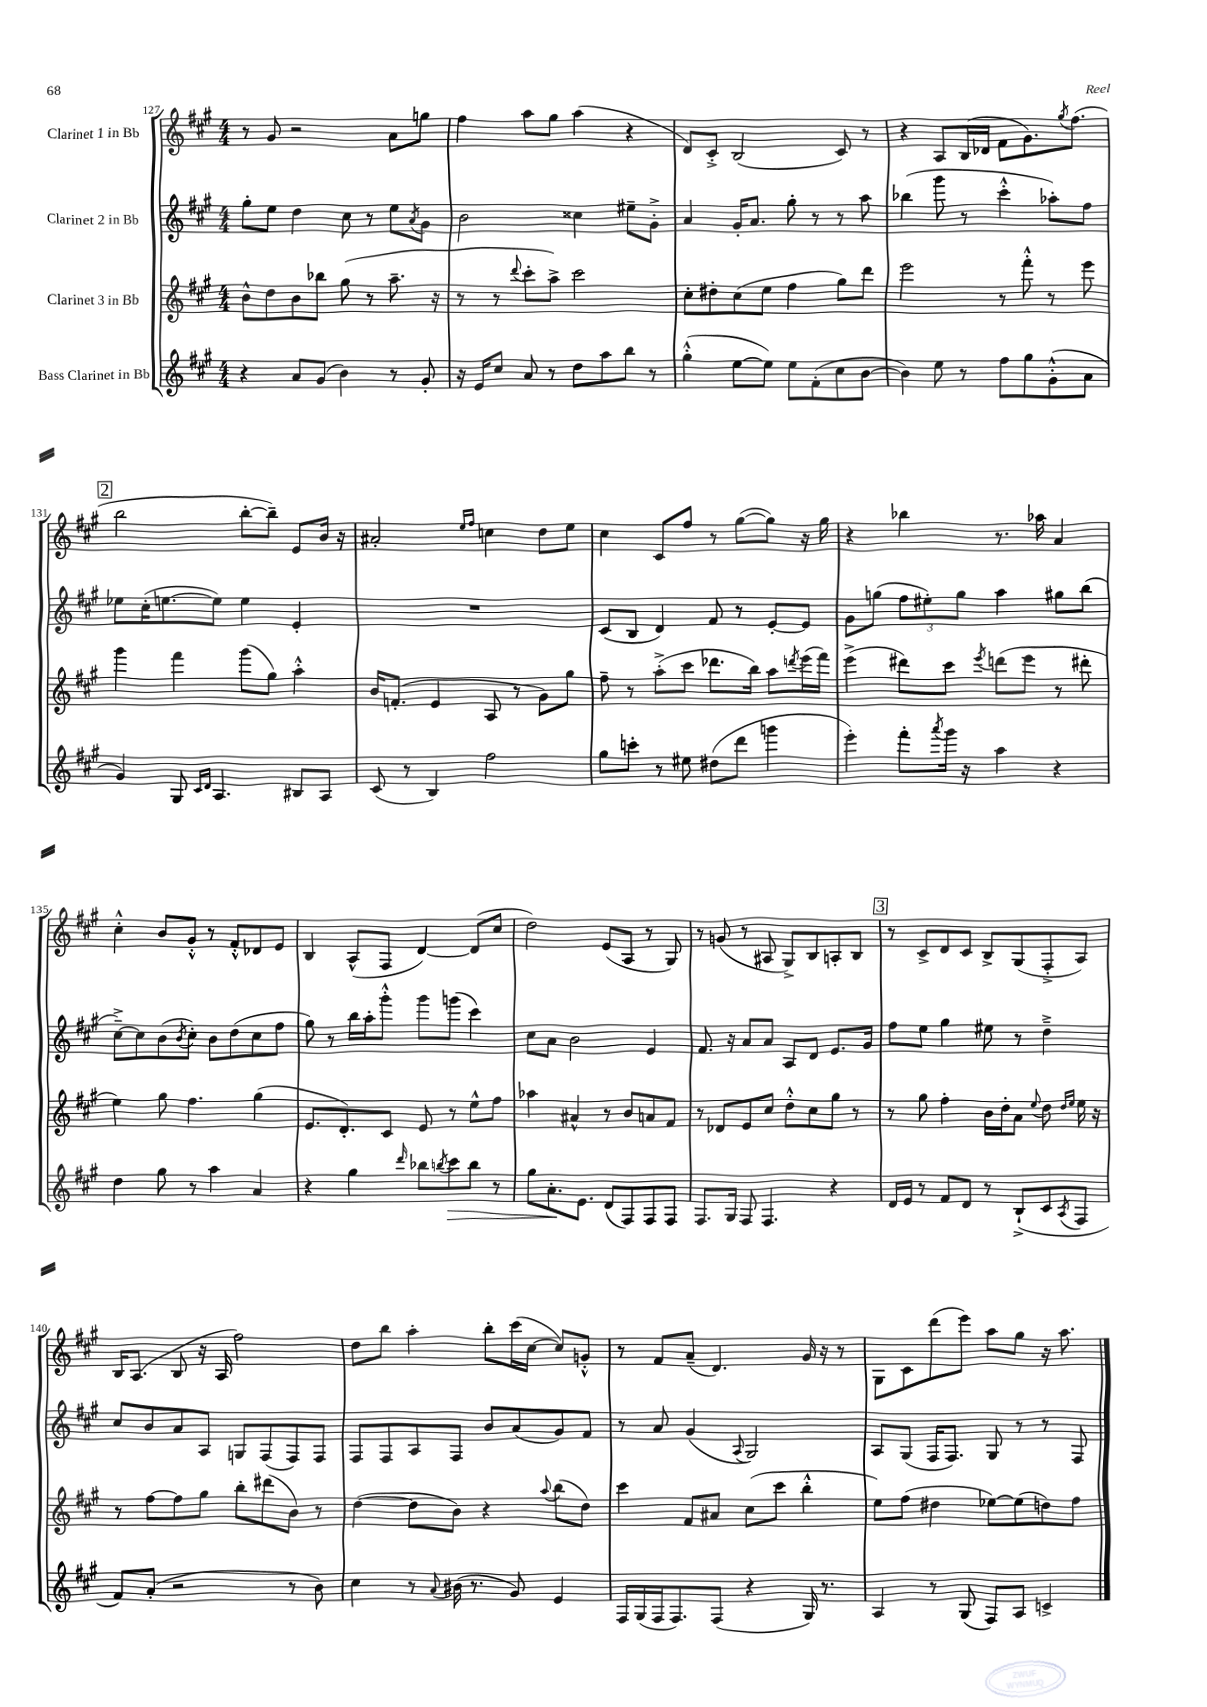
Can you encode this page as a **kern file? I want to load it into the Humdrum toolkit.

**kern	**dynam	**kern	**kern	**kern
*part4	*part4	*part3	*part2	*part1
*staff4	*staff4	*staff3	*staff2	*staff1
*I"Bass Clarinet in Bb	*	*I"Clarinet 3 in Bb	*I"Clarinet 2 in Bb	*I"Clarinet 1 in Bb
*clefG2	*	*clefG2	*clefG2	*clefG2
*k[f#c#g#]	*	*k[f#c#g#]	*k[f#c#g#]	*k[f#c#g#]
*M4/4	*	*M4/4	*M4/4	*M4/4
=127	=127	=127	=127	=127
4r	.	8b^^\L	8gg#'\L	8r
.	.	8dd\	8ee\J	8g#/
8a/L	.	8b\	4dd\	2r
(8g#/J	.	8bb-X\J	.	.
4b\)	.	(8gg#\	8cc#\	.
.	.	8r	8r	.
8r	.	8.aa~\	8ee\L	8a\L
.	.	.	8qa/	.
8g#'/	.	.	8g#\J	8ggn\J
.	.	16r	.	.
=128	=128	=128	=128	=128
16r	.	8r	2b\	4ff#\
16e/KL	.	.	.	.
8cc#/J	.	8r	.	.
.	.	8qqddd/	.	.
8a/	.	8ccc#'\L	.	8aa\L
8r	.	8aa^\J)	.	8gg#\J
8dd\L	.	2ccc#\	4cc##X\	(4aa\
8aa\	.	.	.	.
8bb\J	.	.	8ee#X~\L	4r
8r	.	.	8g#'^\J	.
=129	=129	=129	=129	=129
(4gg#'^^\	.	8cc#'\L	4a/	8d/L)
.	.	8dd#X'\	.	8c#'^/J
[8ee\L	.	(8cc#\	16g#'/KL	(2B/
.	.	.	8.a/J	.
8ee\J])	.	8ee\J	.	.
8ee\L	.	4ff#\	8gg#'\	.
(8f#'\	.	.	8r	.
8cc#\	.	8gg#\L)	8r	8c#/)
[8b\J	.	8ddd\J	8aa\	8r
=130	=130	=130	=130	=130
4b\])	.	2eee\	(4bb-X\	4r
8ee\	.	.	8ggg#\	8A/L
8r	.	.	8r	(16B/L
.	.	.	.	16d-X/JJ
8ff#\L	.	8r	4ccc#'^^\	8f#\L
8gg#\	.	8fff#'^^\	.	8.g#\)
(8g#'^^\	.	8r	8aa-X'\L)	.
.	.	.	.	8qgg#/
.	.	.	.	(8.ff#\J
8a\J	.	8eee\	8ff#\J	.
!!LO:LB:g=z
!!LO:REH:place=s1:t=2
=131	=131	=131	=131	=131
4g#/)	.	4ggg#\	8ee-X\L	2bb\
.	.	.	(16cc#'\K	.
.	.	.	[8.een\	.
8G#/	.	4fff#\	.	.
16qqc#/LL	.	.	.	.
16qqd/JJ	.	.	.	.
4.A/	.	.	8ee\J])	.
.	.	(8ggg#\L	4ee\	[8bb'\L
.	.	8gg#\J)	.	8bb~\J])
8B#X/L	.	4aa'^^\	4e'/	8e/L
8A/J	.	.	.	16b/Jk
.	.	.	.	16r
=132	=132	=132	=132	=132
(8c#/	.	16b/KL	1r	2a#X'/
.	.	(8.fn'/J	.	.
8r	.	.	.	.
4B/)	.	4e/	.	.
.	.	.	.	16qqee/LL
.	.	.	.	16qqff#/JJ
2ff#\	.	8A/	.	4ccn\
.	.	8r	.	.
.	.	8g#\L)	.	8dd\L
.	.	8gg#\J	.	8ee\J
=133	=133	=133	=133	=133
8gg#\L	.	8ff#~\	(8c#/L	4cc#\
8cccn'\J	.	8r	8B/J	.
8r	.	(8aa'^\L	4d/)	8c#/L
8ee#X\	.	8ccc#\J	.	8ff#/J
(8dd#X\L	.	8.ddd-X\L	8f#/	8r
8ddd\J	.	.	8r	([8gg#\L
.	.	16bb\Jk)	.	.
4gggn\	.	8aa\L	[8e'/L	8gg#\J])
.	.	8qdddn/	.	.
.	.	(16eee\L	8e/J]	16r
.	.	16fff#\JJ)	.	16gg#\
=134	=134	=134	=134	=134
4eee'\)	.	(4eee^\	8g#\L	4r
.	.	.	(8ggn\J	.
8fff#'\L	.	8ddd#X\L)	12ff#\L	4bb-X\
.	.	.	12ee#X'\)	.
8qaaa/	.	.	.	.
16ggg#\Jk	.	8ccc#\J	.	.
.	.	.	12gg\J	.
16r	.	.	.	.
.	.	8qeee/	.	.
4aa\	.	(8dddn\L	4aa\	8.r
.	.	8eee\J	.	.
.	.	.	.	16aa-X\
4r	.	8r	8gg#X\L	4a/
.	.	8ddd#X'\	(8bb\J	.
!!LO:LB:g=z
=135	=135	=135	=135	=135
4dd\	.	4ee\)	[8cc#~^\L)	4cc#'^^\
.	.	.	8cc#\]	.
8gg#\	.	8gg#\	(8b\	8b/L
.	.	.	8qb/	.
8r	.	4.ff#\	8cc#'\J)	8g#'^^/J
4aa\	.	.	8b\L	8r
.	.	.	(8dd\	8f#'^^/L
4a/	.	(4gg#\	8cc#\	8d-X/
.	.	.	8ff#\J	8e/J
=136	=136	=136	=136	=136
4r	.	8.e/L	8gg#\)	4B/
.	.	.	8r	.
.	.	8.d'/)	.	.
4gg#\	.	.	16bb\LL	(8A^^/L
.	.	.	16aa'\J	.
.	.	8c#/J	8ggg#'^^\J	8F#/J
16qqddd/	.	.	.	.
8bb-X\L	.	8e/	8ggg#\L	[4d/)
8qbbn/	.	.	.	.
!	!LO:HP:b	!	!	!
8ccc#\	>	8r	(8gggn\J	.
8bb\J	.	8ee^^\L	4ccc#\)	(8d/L]
8r	.	8ff#\J	.	8cc#/J
=137	=137	=137	=137	=137
8gg#\L	.	4aa-X\	8cc#\L	2dd\)
8.a'\	.	.	8a\J	.
.	.	4a#X^^/	2b\	.
8.e\J	]	.	.	.
(8d/L	.	8r	.	(8e/L
8F#/)	.	8b/L	.	8A/J
8F#/	.	8an/	4e/	8r
8F#/J	.	8f#/J	.	8G#/)
=138	=138	=138	=138	=138
8.F#/L	.	8r	8.f#/	8r
.	.	8d-X/L	.	(8gn/
16G#/Jk	.	.	16r	.
8F#/	.	8e/	8a/L	8r
4.F#/	.	8cc#/J	8a/J	8A#X/
.	.	8dd'^^\L	8A/L	8G#^/L)
.	.	8cc#\	8d/J	8B/
4r	.	8gg#\J	8.e/L	8An'/
.	.	8r	.	8B/J
.	.	.	16g#/Jk	.
!!LO:REH:place=s1:t=3
=139	=139	=139	=139	=139
16d/LL	.	8r	8ff#\L	8r
16e/JJ	.	.	.	.
8r	.	8gg#\	8ee\J	8c#^/L
8f#/L	.	4ff#'\	4gg#\	8d/
8d/J	.	.	.	8c#/J
8r	.	16b\LL	8ee#X\	8B^/L
.	.	16dd'\J	.	.
(8B`^/L	.	8a\J	8r	(8G#/
.	.	8qqee/	.	.
8c#/	.	8dd\	4dd~^\	8F#'^/
.	.	16qqdd/LL	.	.
8qA/	.	16qqee/JJ	.	.
8F#/J	.	16ee\	.	8A/J)
.	.	16r	.	.
!!LO:LB:g=z
=140	=140	=140	=140	=140
8f#/L)	.	8r	8cc#/L	16B/KL
.	.	.	.	(8.A/J
(8a'/J	.	[8ff#\L	8b/	.
2r	.	8ff#\]	8a/	8B/
.	.	8gg#\J	8A/J	16r
.	.	.	.	16A/
.	.	8bb'\L	8Gn/L	2ff#\)
.	.	(8ddd#X\	(8F#/	.
8r	.	8b\J)	8F#/)	.
8b\)	.	8r	8F#/J	.
=141	=141	=141	=141	=141
4cc#\	.	([4dd\	8F#/L	8dd\L
.	.	.	8F#/	8bb\J
8r	.	8dd\L]	8A/	4aa'\
8qqa/	.	.	.	.
(16b#X\	.	8b\J)	8F#/J	.
8.r	.	.	.	.
.	.	4r	8b/L	8bb'\L
8g#/)	.	.	(8a/	(16ccc#\L
.	.	.	.	[16cc#\JJ
.	.	8qqaa/	.	.
4e/	.	(8bb\L	8g#/)	8cc#/L])
.	.	8dd\J)	8f#/J	8gn'^^/J
=142	=142	=142	=142	=142
16F#/LL	.	4ccc#\	8r	8r
(16G#/	.	.	.	.
16F#/J	.	.	8a/	8f#/L
8.F#/)	.	.	.	.
.	.	8f#/L	(4g#/	(8a~/J
(8F#/J	.	8a#X/J	.	4.d/)
.	.	.	8qqA/	.
4r	.	(8cc#\L	2G#/)	.
.	.	8ccc#\J	.	.
16G#/)	.	4bb'^^\	.	16g#/
8.r	.	.	.	16r
.	.	.	.	8r
=143	=143	=143	=143	=143
4A/	.	8ee\L)	8A/L	8G#\L
.	.	(8ff#\J	(8G#/J	8c#\
8r	.	4dd#X\	16F#/KL	(8ddd\
.	.	.	8.F#/J)	.
(8G#/	.	.	.	8eee\J)
8F#/L)	.	[8ee-X\L)	8G#/	8aa\L
8A/J	.	(8ee-\]	8r	8gg#\J
4cn^/	.	8ddn\)	8r	16r
.	.	.	.	8.aa\
.	.	8ff#\J	8F#/	.
==	==	==	==	==
*-	*-	*-	*-	*-
